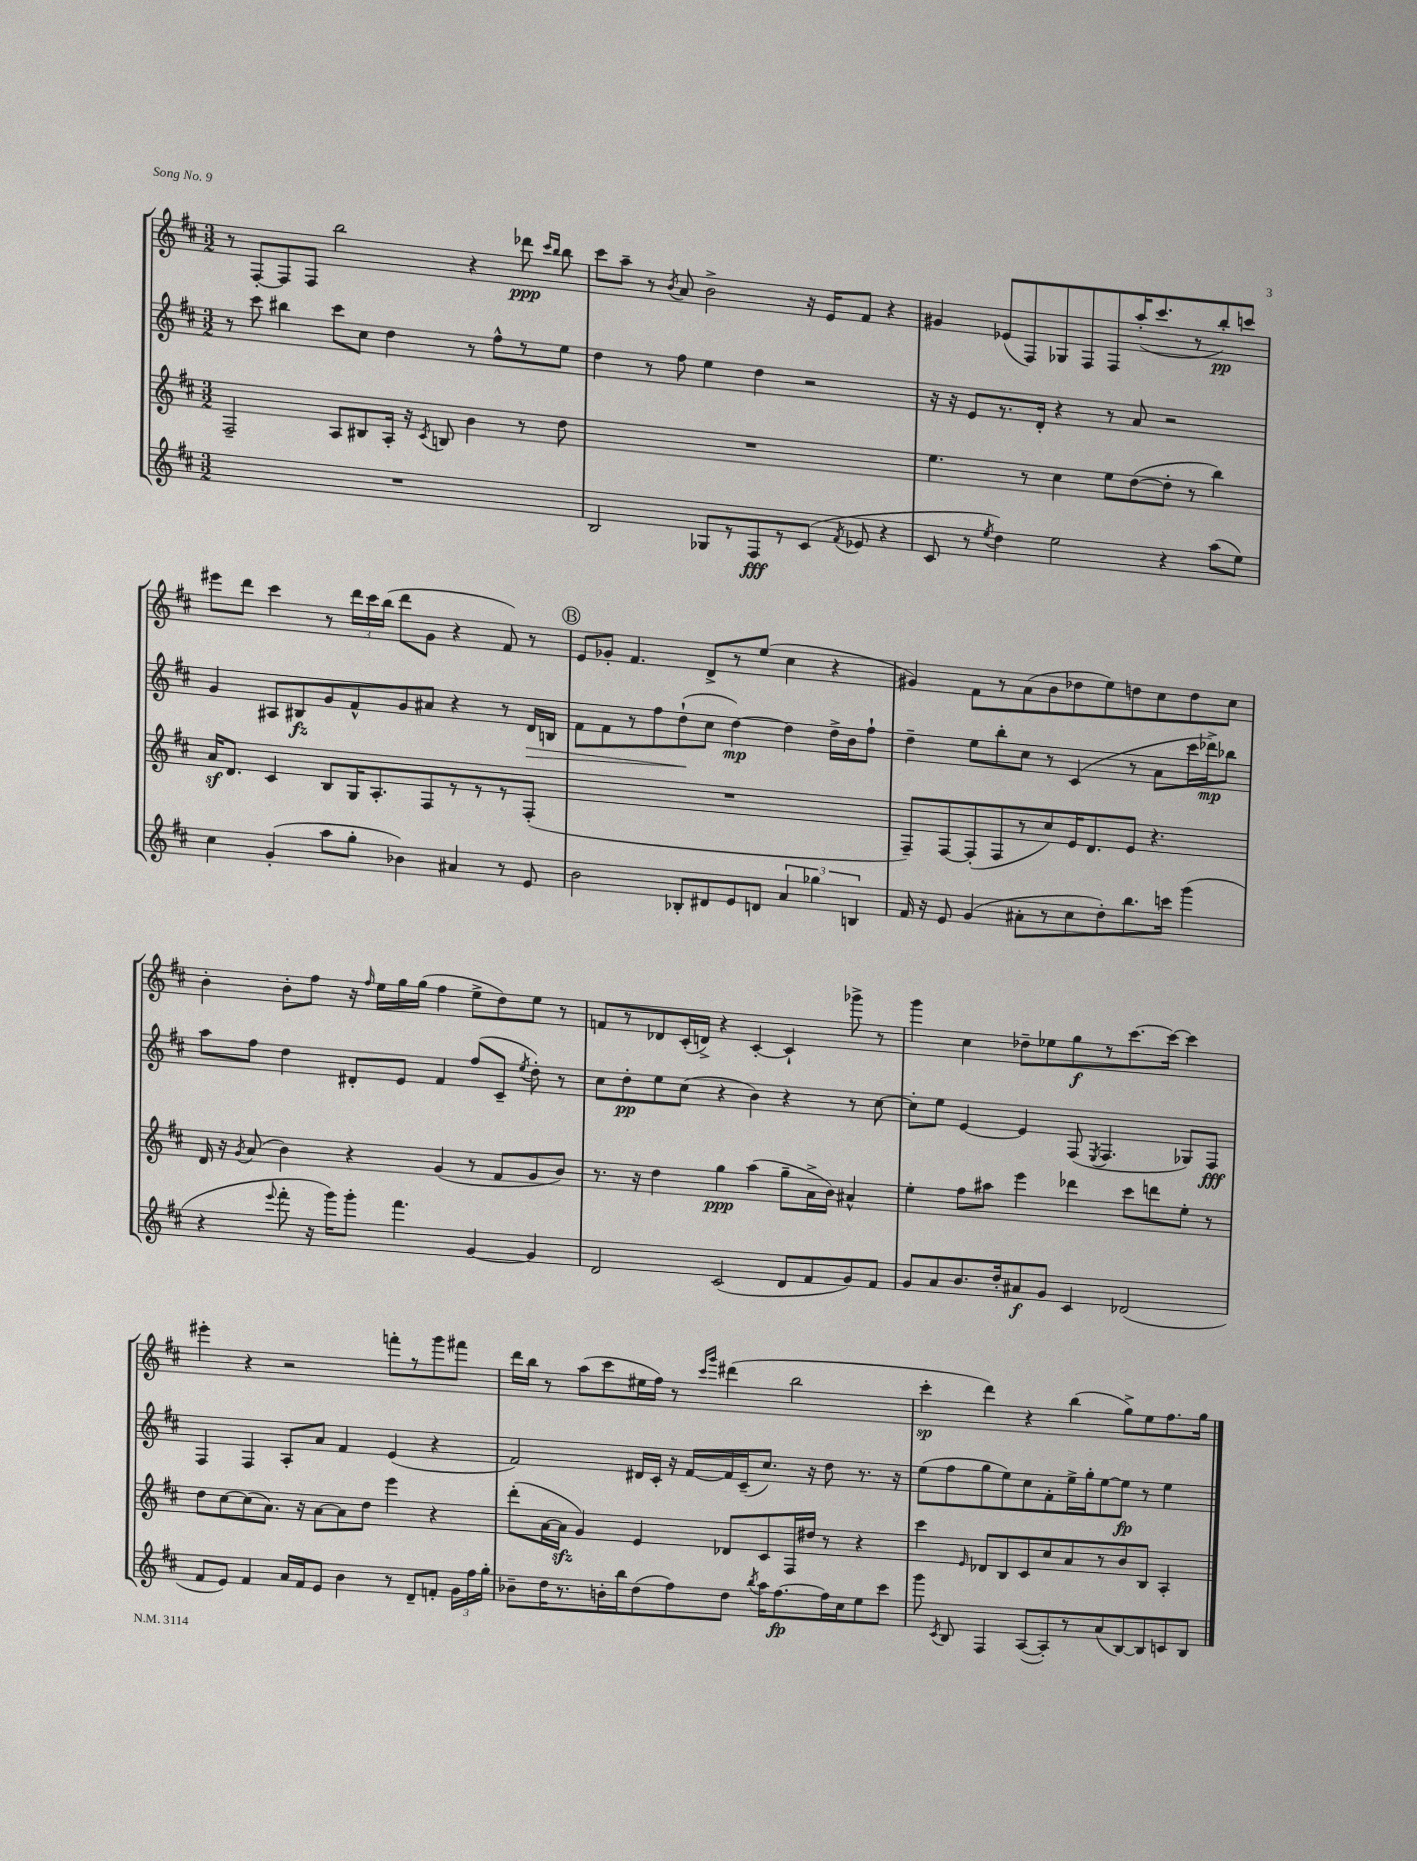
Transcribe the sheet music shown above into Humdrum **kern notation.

**kern	**dynam	**kern	**dynam	**kern	**dynam	**kern	**dynam
*part4	*part4	*part3	*part3	*part2	*part2	*part1	*part1
*staff4	*staff4	*staff3	*staff3	*staff2	*staff2	*staff1	*staff1
*clefG2	*	*clefG2	*	*clefG2	*	*clefG2	*
*k[f#c#]	*	*k[f#c#]	*	*k[f#c#]	*	*k[f#c#]	*
*M3/2	*	*M3/2	*	*M3/2	*	*M3/2	*
=38	=38	=38	=38	=38	=38	=38	=38
1.r	.	2F#~/	.	8r	.	8r	.
.	.	.	.	8ccc#\	.	[8F#'/L	.
.	.	.	.	4bb#X\	.	8F#/]	.
.	.	.	.	.	.	8F#/J	.
.	.	8A/L	.	8ccc#\L	.	2bb\	.
.	.	8B#X/	.	8cc#\J	.	.	.
.	.	16A'/Jk	.	4dd\	.	.	.
.	.	16r	.	.	.	.	.
.	.	8qc#/	.	.	.	.	.
.	.	8Bn/	.	.	.	.	.
.	.	4b\	.	8r	.	4r	.
.	.	.	.	8ff#^^\L	.	.	.
.	.	8r	.	8r	.	8ddd-X\	ppp
.	.	.	.	.	.	16qqccc#/LL	.
.	.	.	.	.	.	16qqbb/JJ	.
.	.	8dd\	.	8ee\J	.	8bb\	.
=39	=39	=39	=39	=39	=39	=39	=39
2B/	.	1.r	.	4dd\	.	8ccc#\L	.
.	.	.	.	.	.	8aa~\J	.
.	.	.	.	8r	.	8r	.
.	.	.	.	.	.	8qb/	.
.	.	.	.	8ff#\	.	8a/	.
8G-X/L	.	.	.	4ee\	.	2b^\	.
8r	.	.	.	.	.	.	.
8F#/	fff	.	.	4dd\	.	.	.
8r	.	.	.	.	.	.	.
(8c#/J	.	.	.	2r	.	16r	.
.	.	.	.	.	.	16e/KL	.
8qf#/	.	.	.	.	.	.	.
8e-X/	.	.	.	.	.	8f#/J	.
4r	.	.	.	.	.	4r	.
=40	=40	=40	=40	=40	=40	=40	=40
8c#/	.	4.ee\	.	16r	.	4g#X/	.
.	.	.	.	16r	.	.	.
8r	.	.	.	8e/L	.	.	.
8qee/	.	.	.	.	.	.	.
4dd\)	.	.	.	8.r	.	(8e-X/L	.
.	.	8r	.	.	.	8F#/)	.
.	.	.	.	16d'/Jk	.	.	.
2ee\	.	4cc#\	.	4r	.	8G-X/	.
.	.	.	.	.	.	8F#/	.
.	.	8ee\L	.	8r	.	8F#/	.
.	.	([8dd\	.	8a/	.	(16aa'/K	.
.	.	.	.	.	.	8.ccc#/	.
4r	.	8dd'\J]	.	2r	.	.	.
.	.	8r	.	.	.	8r	.
(8aa\L	.	4bb\)	.	.	.	8bb'/)	pp
8ee\J)	.	.	.	.	.	8cccn/J	.
!!LO:LB:g=z
=41	=41	=41	=41	=41	=41	=41	=41
4cc#\	.	16az/KL	.	4g/	.	8eee#X\L	.
.	.	8.d/J	.	.	.	.	.
.	.	.	.	.	.	8ddd\J	.
(4g'/	.	4c#/	.	8A#X/L	.	4ccc#\	.
.	.	.	.	8B#X/	fz	.	.
8aa\L	.	8B/L	.	8g/	.	8r	.
8gg'\J	.	16G/K	.	8f#^^/	.	24ddd\LL	.
.	.	.	.	.	.	24ccc#\	.
.	.	8.A'/	.	.	.	.	.
.	.	.	.	.	.	(24bb\JJ	.
4b-X\)	.	.	.	8g/	.	8ddd\L	.
.	.	8F#/	.	8a#X/J	.	8g\J	.
4a#X/	.	8r	.	4r	.	4r	.
.	.	8r	.	.	.	.	.
8r	.	8r	.	8r	.	8f#/)	.
!	!	!	!	!	!LO:HP:b	!	!
8e/	.	(8F#'/J	.	16d/LL	>	8r	.
.	.	.	.	16Bn/JJ	.	.	.
!!LO:REH:place=s1:t=B
=42	=42	=42	=42	=42	=42	=42	=42
2b\	.	1.r	.	8f#\L	.	8e/L	.
.	.	.	.	8f#\	.	8g-X'/J	.
.	.	.	.	8r	.	4.f#/	.
.	.	.	.	8ff#\	.	.	.
8B-X'/L	.	.	.	(8dd`\	.	.	.
8d#X/	.	.	.	8cc#\J	]	8d^/L	.
8e/	.	.	.	[4dd\)	mp	8r	.
8dn/J	.	.	.	.	.	(8ee/J	.
6a/	.	.	.	4dd\]	.	4cc#\	.
6gg-X\	.	.	.	.	.	.	.
.	.	.	.	16dd^\LL	.	4r	.
.	.	.	.	16b\J	.	.	.
6Bn/	.	.	.	.	.	.	.
.	.	.	.	8ff#`\J	.	.	.
=43	=43	=43	=43	=43	=43	=43	=43
16f#/	.	8F#~/L)	.	4dd~\	.	4g#X/)	.
16r	.	.	.	.	.	.	.
8e/	.	[8F#/	.	.	.	.	.
(4g/	.	(8F#'/]	.	8ee\L	.	8f#\L	.
.	.	8F#/	.	8bb'\	.	8r	.
8a#X'\L	.	8r	.	8cc#\J	.	(8a\	.
8r	.	8cc#/)	.	8r	.	8b\	.
8cc#\	.	16e/K	.	(4c#/	.	8dd-X\	.
.	.	8.d/	.	.	.	.	.
8dd'\)	.	.	.	.	.	8ee\)	.
8.bb\	.	8e/J	.	8r	.	8ddn\	.
.	.	4.r	.	8a\L	.	8cc#\	.
16cccn\Jk	.	.	.	.	.	.	.
(4ggg\	.	.	.	16ccc#\L	.	8dd\	.
.	.	.	.	16ddd-X^\J)	mp	.	.
.	.	.	.	8bb-X\J	.	8cc#\J	.
!!LO:LB:g=z
=44	=44	=44	=44	=44	=44	=44	=44
4r	.	16d/	.	8aa\L	.	4b'\	.
.	.	16r	.	.	.	.	.
.	.	8qg/	.	.	.	.	.
.	.	(8a/	.	8ff#\J	.	.	.
8qqeee/	.	.	.	.	.	.	.
8fff#'\	.	4b\)	.	4dd\	.	8b'\L	.
16r	.	.	.	.	.	8ff#\J	.
16ggg\KL)	.	.	.	.	.	.	.
8ggg'\J	.	4r	.	8d#X'/L	.	16r	.
.	.	.	.	.	.	16qqff#/	.
.	.	.	.	.	.	16ee\LL	.
4.fff#\	.	.	.	8e/J	.	16gg\	.
.	.	.	.	.	.	(16gg\JJ	.
.	.	(4g/	.	4f#/	.	4ff#\	.
[4g/	.	8r	.	(8ff#/L	.	8ee^\L	.
.	.	8f#/L	.	8c#~/J	.	8dd\)	.
.	.	.	.	8qee/	.	.	.
4g/]	.	8g/	.	8dd'\)	.	8ee\J	.
.	.	8b/J)	.	8r	.	8r	.
=45	=45	=45	=45	=45	=45	=45	=45
2d/	.	8.r	.	8cc#\L	.	8fn/L	.
.	.	.	.	8dd'\	pp	8r	.
.	.	16r	.	.	.	.	.
.	.	4dd\	.	8ee\	.	8d-X/	.
.	.	.	.	(8cc#\J	.	(16c#'/L	.
.	.	.	.	.	.	16dn^/JJ)	.
(2c#/	.	4gg\	ppp	4r	.	4r	.
.	.	(4aa\	.	4b\)	.	[4c#'/	.
8d/L	.	8gg~\L	.	4r	.	4c#`/]	.
8f#/	.	16a^\L	.	.	.	.	.
.	.	16b\JJ)	.	.	.	.	.
8g/)	.	4a#X^^/	.	8r	.	8ggg-X^\	.
8f#/J	.	.	.	[8cc#\	.	8r	.
=46	=46	=46	=46	=46	=46	=46	=46
8g/L	.	4ee'\	.	8cc#'\L]	.	4ggg\	.
8a/	.	.	.	8ee\J	.	.	.
8.b/	.	8ff#\L	.	[4e/	.	4cc#\	.
.	.	8aa#X\J	.	.	.	.	.
16dd'/k	.	.	.	.	.	.	.
8a#X/	f	4eee\	.	4e/]	.	8dd-X~\L	.
8g/J	.	.	.	.	.	8ee-X\	.
4c#/	.	4ddd-X\	.	(8F#/	.	8gg\	f
.	.	.	.	8qE/	.	.	.
.	.	.	.	4.F#/	.	8r	.
(2d-X/	.	8ccc#\L	.	.	.	[8.ccc#\	.
.	.	8dddn\	.	.	.	.	.
.	.	.	.	.	.	16ccc#\Jk_	.
.	.	8ee'\J	.	8G-X/L)	.	4ccc#\]	.
.	.	8r	.	8F#/J	fff	.	.
!!LO:LB:g=z
=47	=47	=47	=47	=47	=47	=47	=47
8f#/L	.	8dd\L	.	4F#/	.	4eee#X'\	.
8e/J)	.	[8cc#\	.	.	.	.	.
4f#/	.	(8cc#\]	.	4F#/	.	4r	.
.	.	8.a\J)	.	.	.	.	.
16a/LL	.	.	.	8A'/L	.	2r	.
16f#/J	.	16r	.	.	.	.	.
8e/J	.	[8a\L	.	8a/J	.	.	.
4b\	.	8a\]	.	4f#/	.	.	.
.	.	8dd\J	.	.	.	.	.
8r	.	4eee\	.	(4e/	.	8fffn'\L	.
8d~/L	.	.	.	.	.	8r	.
8fn'/J	.	4r	.	4r	.	8ggg\	.
24g\LL	.	.	.	.	.	8fff#X\J	.
24ff#\	.	.	.	.	.	.	.
24gg'\JJ	.	.	.	.	.	.	.
=48	=48	=48	=48	=48	=48	=48	=48
8b-X~\L	.	(8ddd'\L	.	2f#/)	.	16ddd\LL	.
.	.	.	.	.	.	16bb\JJ	.
16dd\K	.	[16a\L	.	.	.	8r	.
8.r	.	16azz\JJ]	.	.	.	.	.
.	.	4g/)	.	.	.	(8aa\L	.
16bn'\L	.	.	.	.	.	8ccc#\	.
16bb\J	.	.	.	.	.	.	.
(8dd\	.	4e/	.	16d#X/LL	.	16ee#X\L	.
.	.	.	.	16c#'/JJ	.	16ff#\JJ)	.
8ff#\)	.	.	.	16r	.	8r	.
.	.	.	.	[16f#/LL	.	.	.
.	.	.	.	.	.	16qqccc#/LL	.
.	.	.	.	.	.	16qqggg/JJ	.
8dd\J	.	8d-X/L	.	16f#/]	.	(4ddd#X\	.
.	.	.	.	(16c#~/J	.	.	.
8qbb/	.	.	.	.	.	.	.
16aa\KL	.	8c#/	.	8.cc#/J)	.	.	.
[8.ff#\	fp	.	.	.	.	.	.
.	.	16F#/L	.	.	.	2bb\	.
.	.	16dd#X/JJ	.	16r	.	.	.
16ff#\L]	.	8r	.	8dd\	.	.	.
16cc#\J	.	.	.	.	.	.	.
8ee\	.	4r	.	8.r	.	.	.
8ccc#\J	.	.	.	.	.	.	.
.	.	.	.	16r	.	.	.
=49	=49	=49	=49	=49	=49	=49	=49
8ggg\	.	4ccc#\	.	(8ee\L	.	4ccc#'\	sp
8qc#/	.	.	.	.	.	.	.
8B/	.	.	.	8ff#\	.	.	.
.	.	16qqe/	.	.	.	.	.
4F#/	.	8d-X/L	.	8gg\	.	4ddd\)	.
.	.	8B/	.	8ee\)	.	.	.
([8A/L	.	8c#/	.	8cc#\	.	4r	.
8A'/])	.	8cc#/	.	8f#'\	.	.	.
8r	.	8a/	.	16ee^\L	.	(4bb\	.
.	.	.	.	16gg'\J	.	.	.
(8a/	.	8r	.	[8ee\	.	.	.
[8B/)	.	8b/	.	8ee\J]	fp	8gg^\L)	.
8B/]	.	8B/J	.	8r	.	8ee\	.
8cn/	.	4A'/	.	4ee\	.	8.ff#\	.
8B/J	.	.	.	.	.	.	.
.	.	.	.	.	.	16gg\Jk	.
==	==	==	==	==	==	==	==
*-	*-	*-	*-	*-	*-	*-	*-
